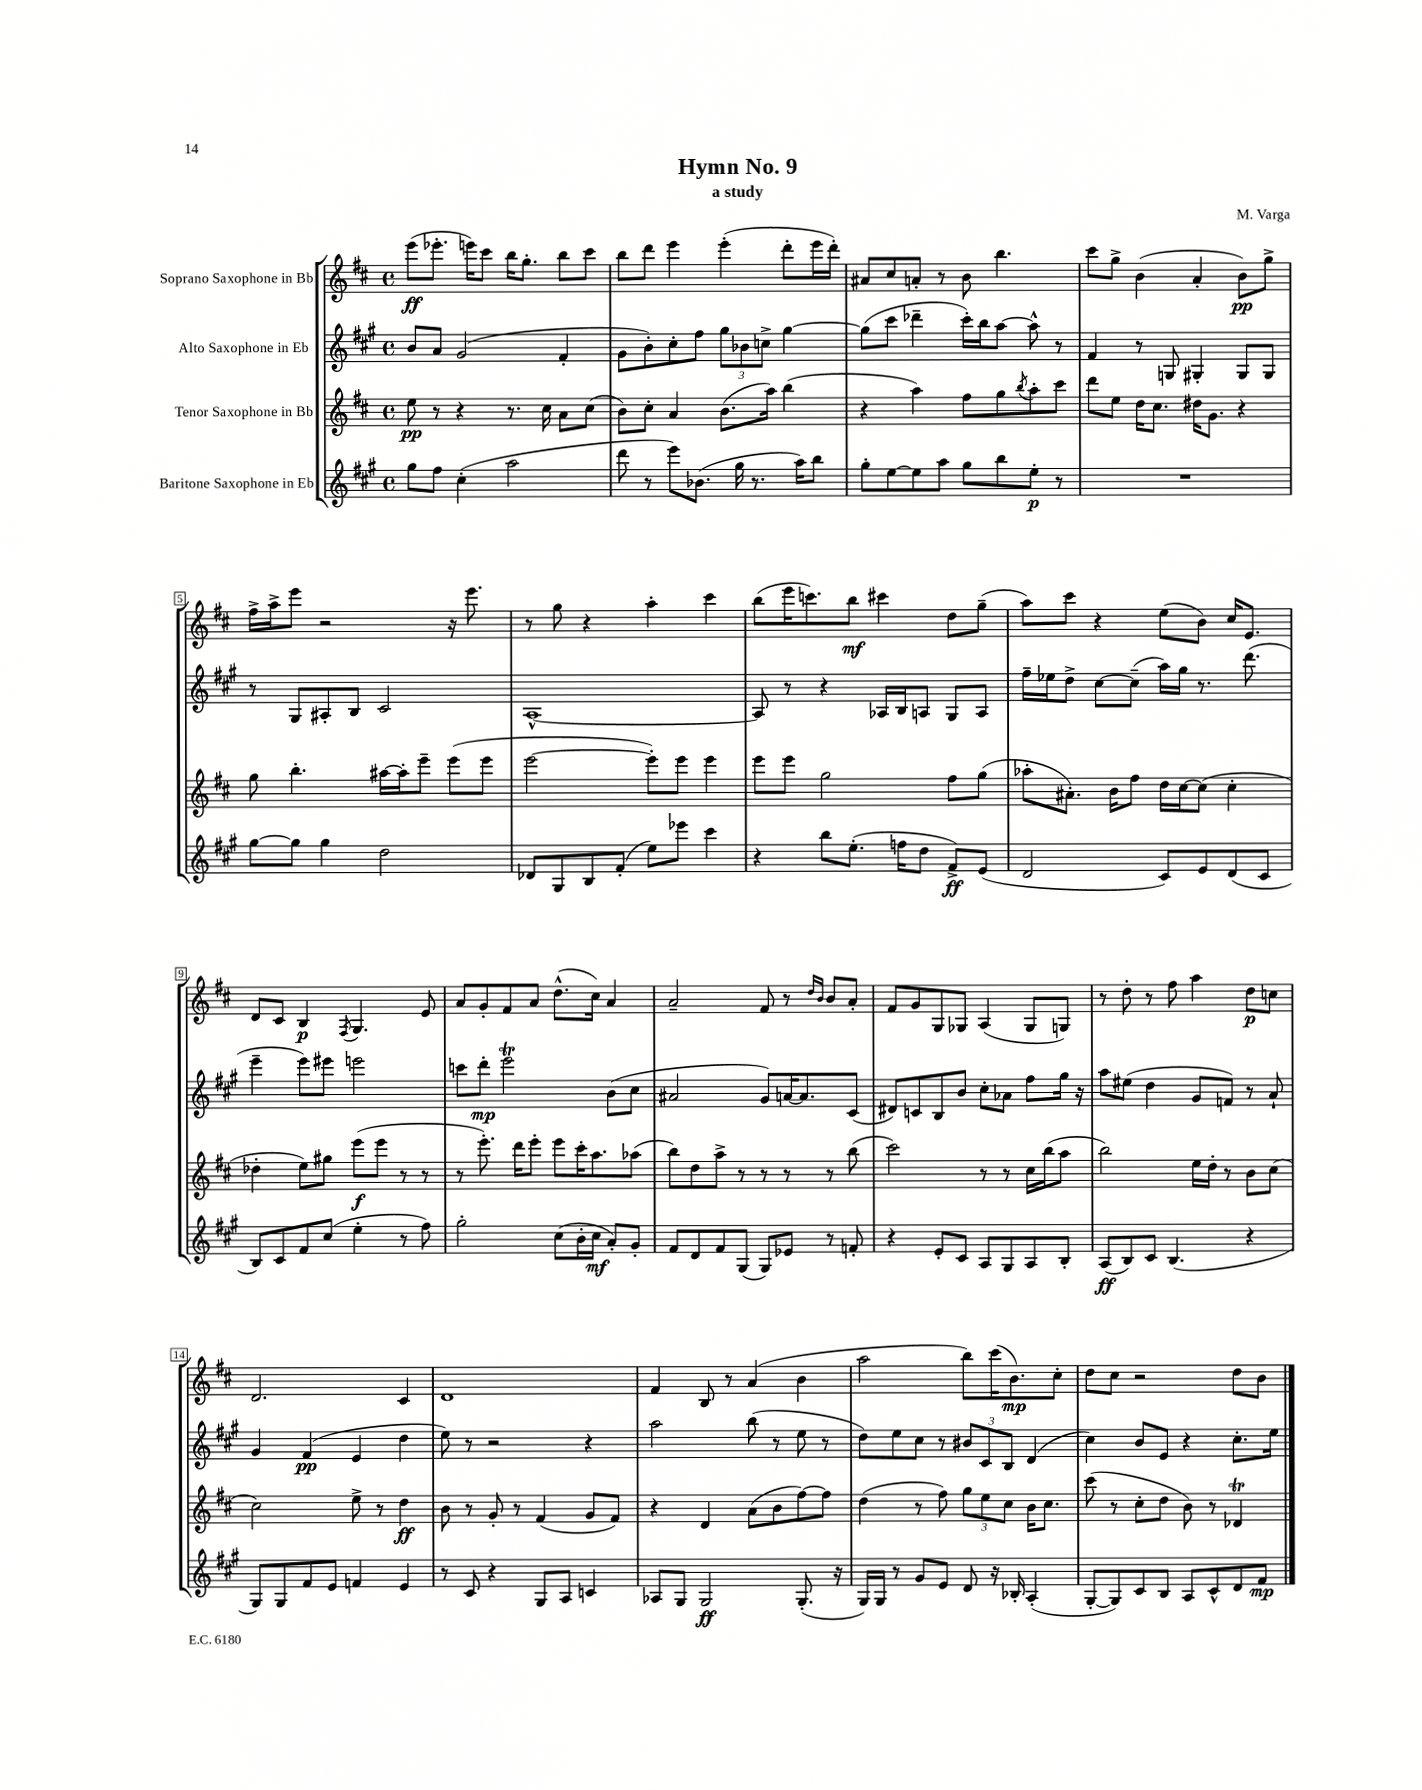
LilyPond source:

\header { title = "Hymn No. 9" composer = "M. Varga" subtitle = "a study" }
<<
\new StaffGroup <<
\new Staff = "s0" \with { instrumentName = "Soprano Saxophone in Bb" } {
    \clef treble \key d \major \defaultTimeSignature \time 4/4
    e'''8\ff( ees'''8.-. e'''16) cis'''8 b''16 g''8.-. b''8 cis'''8 |
    b''8 d'''8 e'''4 e'''4-.( d'''8-. e'''16 d'''16-.) |
    ais'8 cis''8 a'8-. r8 b'8 b''4. |
    cis'''8 g''8-> b'4( a'4-. b'8\pp) g''8-> |
    fis''16-> a''16-> e'''8 r2 r16 e'''8. |
    r8 g''8 r4 a''4-. cis'''4 |
    b''8( e'''16 c'''8.) b''8\mf cis'''4 d''8 g''8--( |
    a''8) cis'''8 r4 e''8( b'8) cis''16 e'8. |
    d'8 cis'8 b4\p \acciaccatura { fis8 } g4. e'8 |
    a'8 g'8-. fis'8 a'8 d''8.-^( cis''16) a'4 |
    a'2-- fis'8 r8 \grace { d''16 b'16 } b'8 a'8-. |
    fis'8 g'8 g8 ges8 a4( ges8 g8) |
    r8 d''8-. r8 fis''8 a''4 d''8\p c''8 |
    d'2. cis'4 |
    d'1 |
    fis'4 b8 r8 a'4( b'4 |
    a''2 b''8) cis'''16( b'8.\mp) cis''8-. |
    d''8 cis''8 r2 d''8 b'8 \bar "|." |
}
\new Staff = "s1" \with { instrumentName = "Alto Saxophone in Eb" } {
    \clef treble \key a \major \defaultTimeSignature \time 4/4
    b'8 a'8 gis'2( fis'4-. |
    gis'8 b'8-.) cis''8-. fis''8 \tuplet 3/2 { gis''8 bes'8 c''8-> } gis''4~ |
    gis''8( cis'''8 des'''4-- cis'''16-.) b''16 a''8~ a''8-^ r8 |
    fis'4 r8 g8 gis4-. gis8 gis8 |
    r8 gis8 ais8-. b8 cis'2 |
    a1~-^ |
    a8 r8 r4 aes16 b16 a8 gis8 a8 |
    fis''16-- ees''16 d''8-> cis''8~ cis''8--( a''16) gis''16 r8. d'''8.( |
    e'''4-- e'''8) eis'''8 e'''2 |
    c'''8 d'''8-.\mp e'''2\trill b'8( cis''8 |
    ais'2 gis'8) a'16~ a'8. cis'8( |
    dis'8) c'8 b8 b'8 cis''8-. aes'8 fis''8 gis''16 r16 |
    a''8 eis''8( d''4 gis'8 f'8) r8 a'8-! |
    gis'4 fis'4\pp( e'4 d''4 |
    e''8) r8 r2 r4 |
    a''2 b''8( r8 e''8 r8 |
    d''8) e''8 cis''8 r8 \tuplet 3/2 { bis'8 cis'8 b8 } d'4( |
    cis''4) b'8 e'8 r4 cis''8.-. e''16 \bar "|." |
}
\new Staff = "s2" \with { instrumentName = "Tenor Saxophone in Bb" } {
    \clef treble \key d \major \defaultTimeSignature \time 4/4
    e''8\pp r8 r4 r8. cis''16 a'8 cis''8( |
    b'8) cis''8-. a'4 b'8.( a''16) b''4( |
    r4 a''4) fis''8 g''8 \acciaccatura { b''8 } a''8-. cis'''8 |
    d'''8 e''8 d''16 cis''8. dis''16 g'8. r4 |
    g''8 b''4.-. ais''16~ ais''16-. e'''8-- e'''8( e'''8 |
    e'''2~ e'''8-.) e'''8 e'''4 |
    e'''8 e'''8 g''2 fis''8 g''8( |
    aes''8-. ais'8.-.) b'16 fis''8 d''16 cis''16~ cis''8( cis''4-. |
    des''4-. e''8) gis''8 e'''8\f( e'''8 r8 r8 |
    r8 e'''8.-.) d'''16 e'''8-. e'''8 cis'''16-. a''8. aes''8( |
    b''8) d''8 a''8-> r8 r8 r8 r8 b''8( |
    cis'''2) r8 r8 cis''16 b''16( a''8 |
    b''2) e''16 d''16-. r8 b'8 cis''8( |
    cis''2) e''8-> r8 d''4\ff |
    b'8 r8 g'8-. r8 fis'4( g'8 fis'8) |
    r4 d'4 a'8( b'8 fis''8~) fis''8 |
    d''4( r8 fis''8) \tuplet 3/2 { g''8 e''8 cis''8 } b'16 cis''8. |
    cis'''8( r8 cis''8-. d''8 b'8) r8 des'4\trill \bar "|." |
}
\new Staff = "s3" \with { instrumentName = "Baritone Saxophone in Eb" } {
    \clef treble \key a \major \defaultTimeSignature \time 4/4
    gis''8 fis''8 cis''4-.( a''2 |
    d'''8 r8 e'''8) bes'8.( gis''16 r8. a''16) b''8 |
    gis''8-. e''8~ e''8 a''8 gis''8 b''8 e''8-.\p r8 |
    R1 |
    gis''8~ gis''8 gis''4 d''2 |
    des'8 gis8 b8 fis'8-.( e''8) ees'''8 cis'''4 |
    r4 b''8 e''8.-.( f''16 d''8 fis'8->\ff) e'8( |
    d'2 cis'8) e'8 d'8( cis'8 |
    b8) cis'8 fis'8 cis''8( e''4-. r8 fis''8) |
    gis''2-. cis''8( b'16-. cis''16\mf a'8-.) gis'8-. |
    fis'8 d'8 fis'8 gis8( gis8) ees'8 r8 f'8-. |
    r4 e'8-. cis'8 a8 gis8 a8 b8-. |
    a8\ff( b8) cis'8 b4.( r4 |
    gis8) gis8 fis'8 e'8 f'4 e'4 |
    r8 cis'8 r4 gis8 a8 c'4 |
    aes8 gis8 gis2\ff gis8.-.( r16 |
    gis16) gis16 r8 gis'8 e'8 d'8 r16 bes16-. a4-.( |
    gis8~-. gis8) cis'8 b8 a8 cis'8-^ d'8 fis'8\mp \bar "|." |
}
>>
>>
\layout { \context { \Score \override BarNumber.stencil = #(make-stencil-boxer 0.1 0.3 ly:text-interface::print) } }
